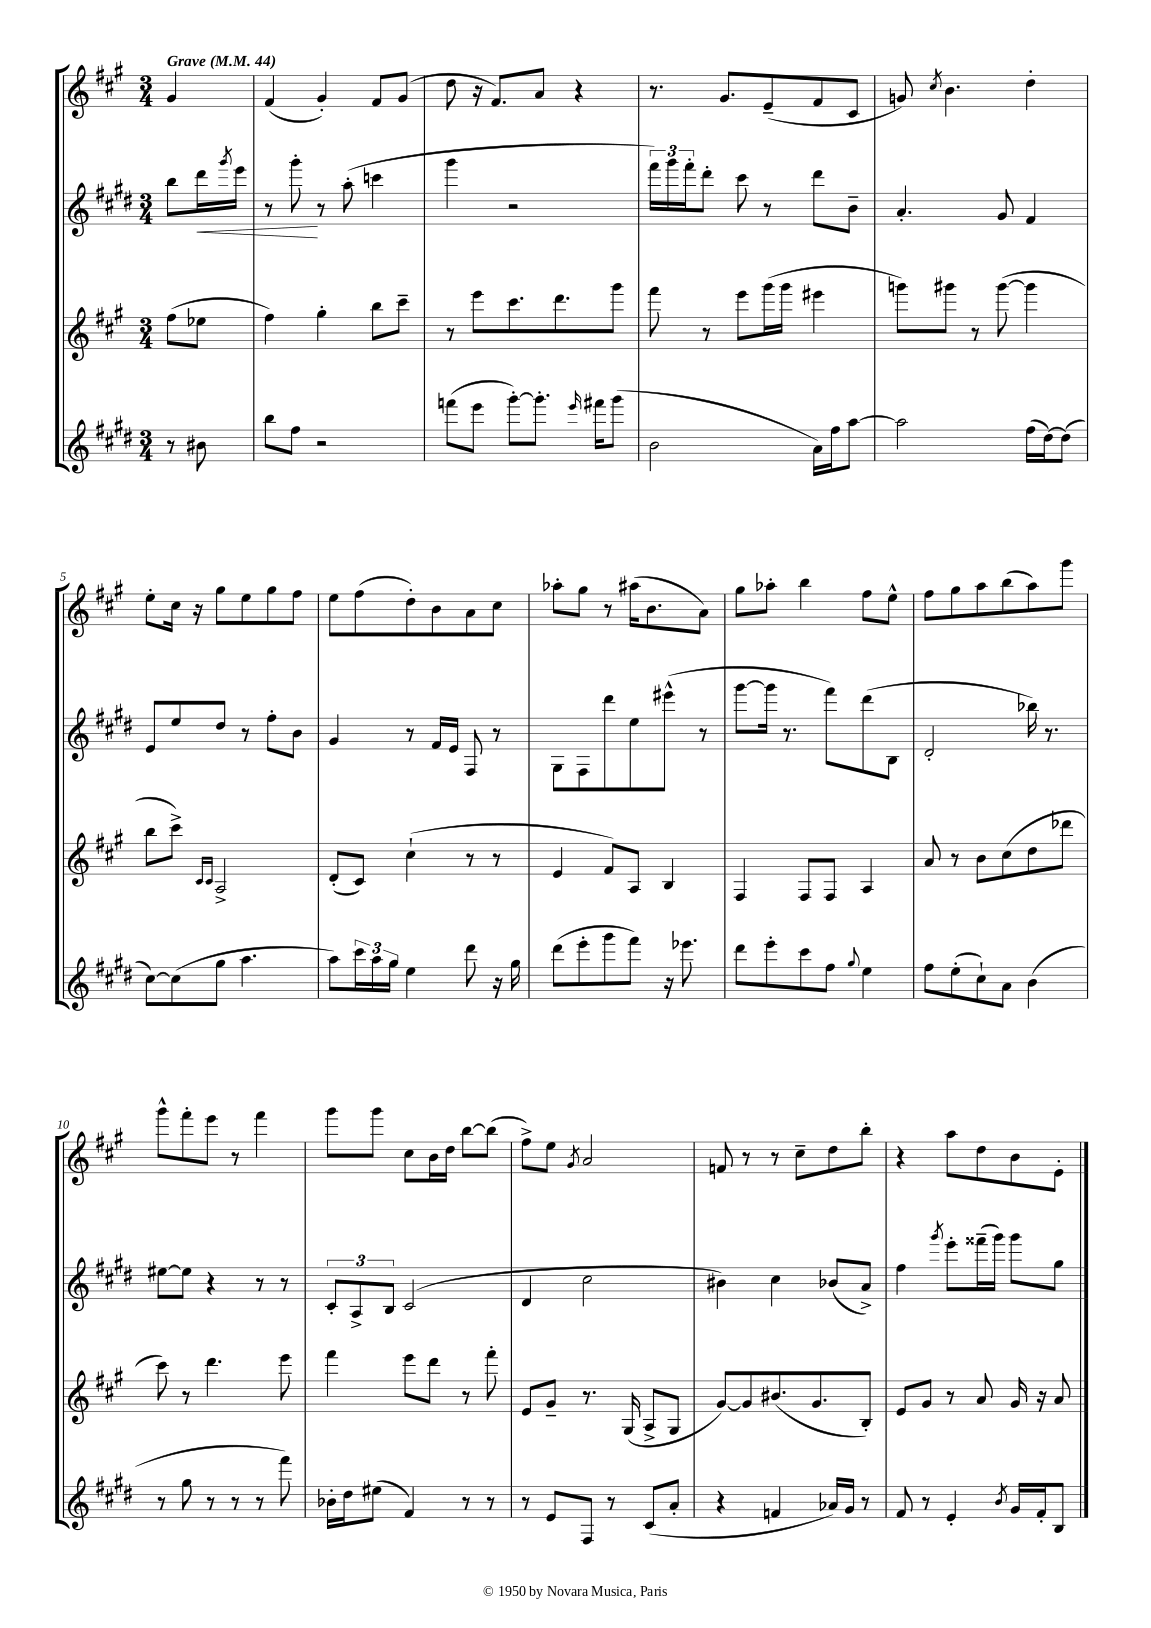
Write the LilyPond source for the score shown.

<<
\new StaffGroup <<
\new Staff = "s0" {
    \clef treble \key a \major \numericTimeSignature \time 3/4 \partial 4 \tempo "Grave" 4 = 44
    gis'4 |
    fis'4( gis'4-.) fis'8 gis'8( |
    d''8 r16 fis'8.) a'8 r4 |
    r8. gis'8. e'8--( fis'8 cis'8 |
    g'8) \acciaccatura { cis''8 } b'4. d''4-. |
    e''8-. cis''16 r16 gis''8 e''8 gis''8 fis''8 |
    e''8 fis''8( d''8-.) b'8 a'8 cis''8 |
    aes''8-. gis''8 r8 ais''16( b'8. a'8) |
    gis''8 aes''8-. b''4 fis''8 e''8-^ |
    fis''8 gis''8 a''8 b''8( a''8) gis'''8 |
    gis'''8-^ fis'''8-. e'''8 r8 fis'''4 |
    gis'''8 gis'''8 cis''8 b'16 d''16 b''8~ b''8( |
    fis''8->) e''8 \acciaccatura { gis'8 } a'2 |
    f'8 r8 r8 cis''8-- d''8 b''8-. |
    r4 a''8 d''8 b'8 e'8-. \bar "|." |
}
\new Staff = "s1" {
    \clef treble \key e \major \numericTimeSignature \time 3/4 \partial 4
    b''8 dis'''16\< \acciaccatura { gis'''8 } e'''16 |
    r8 gis'''8-.\! r8 a''8-.( c'''4 |
    gis'''4 r2 |
    \tuplet 3/2 { fis'''16) gis'''16 fis'''16-. } dis'''8-. cis'''8 r8 dis'''8 b'8-- |
    a'4.-. gis'8 fis'4 |
    e'8 e''8 dis''8 r8 fis''8-. b'8 |
    gis'4 r8 fis'16 e'16 fis8 r8 |
    gis8 fis8 dis'''8 e''8 eis'''8-^( r8 |
    gis'''8~ gis'''16 r8. fis'''8) dis'''8( b8 |
    dis'2-. bes''16) r8. |
    eis''8~ eis''8 r4 r8 r8 |
    \tuplet 3/2 { cis'8-. a8-> b8 } cis'2( |
    dis'4 cis''2 |
    bis'4) cis''4 bes'8( a'8->) |
    fis''4 \acciaccatura { gis'''8 } e'''8-. fisis'''16--( gis'''16) gis'''8 gis''8 \bar "|." |
}
\new Staff = "s2" {
    \clef treble \key a \major \numericTimeSignature \time 3/4 \partial 4
    fis''8( ees''8 |
    fis''4) gis''4-. b''8 cis'''8-- |
    r8 e'''8 cis'''8. d'''8. gis'''8 |
    fis'''8 r8 e'''8 gis'''16( gis'''16 eis'''4 |
    g'''8) gis'''8 r8 gis'''8~( gis'''4 |
    b''8 cis'''8->) \grace { cis'16 cis'16 } a2-> |
    d'8-.( cis'8) cis''4-!( r8 r8 |
    e'4 fis'8) a8 b4 |
    fis4 fis8 fis8 a4 |
    a'8 r8 b'8 cis''8( d''8 des'''8 |
    cis'''8) r8 d'''4. e'''8 |
    fis'''4 e'''8 d'''8 r8 fis'''8-. |
    e'8 gis'8-- r8. gis16( a8-> gis8 |
    gis'8~) gis'8 bis'8.( gis'8. b8-.) |
    e'8 gis'8 r8 a'8 gis'16 r16 a'8 \bar "|." |
}
\new Staff = "s3" {
    \clef treble \key e \major \numericTimeSignature \time 3/4 \partial 4
    r8 bis'8 |
    b''8 fis''8 r2 |
    f'''8( e'''8 gis'''8~-.) gis'''8.-. \grace { e'''16 } fis'''16 gis'''8( |
    b'2 a'16) fis''16 a''8~ |
    a''2 fis''16( dis''16~) dis''8( |
    cis''8~) cis''8( gis''8 a''4. |
    a''8) \tuplet 3/2 { cis'''16 a''16 gis''16 } e''4 dis'''8 r16 gis''16 |
    dis'''8( e'''8-. gis'''8 fis'''8) r16 ees'''8. |
    dis'''8 e'''8-. cis'''8 fis''8 \appoggiatura { gis''8 } e''4 |
    fis''8 e''8-.( cis''8-!) a'8 b'4( |
    r8 gis''8 r8 r8 r8 fis'''8) |
    bes'16-. dis''16 eis''8( fis'4) r8 r8 |
    r8 e'8 fis8 r8 cis'8( a'8-. |
    r4 f'4 aes'16) gis'16 r8 |
    fis'8 r8 e'4-. \acciaccatura { b'8 } gis'16 fis'16-. b8 \bar "|." |
}
>>
>>
